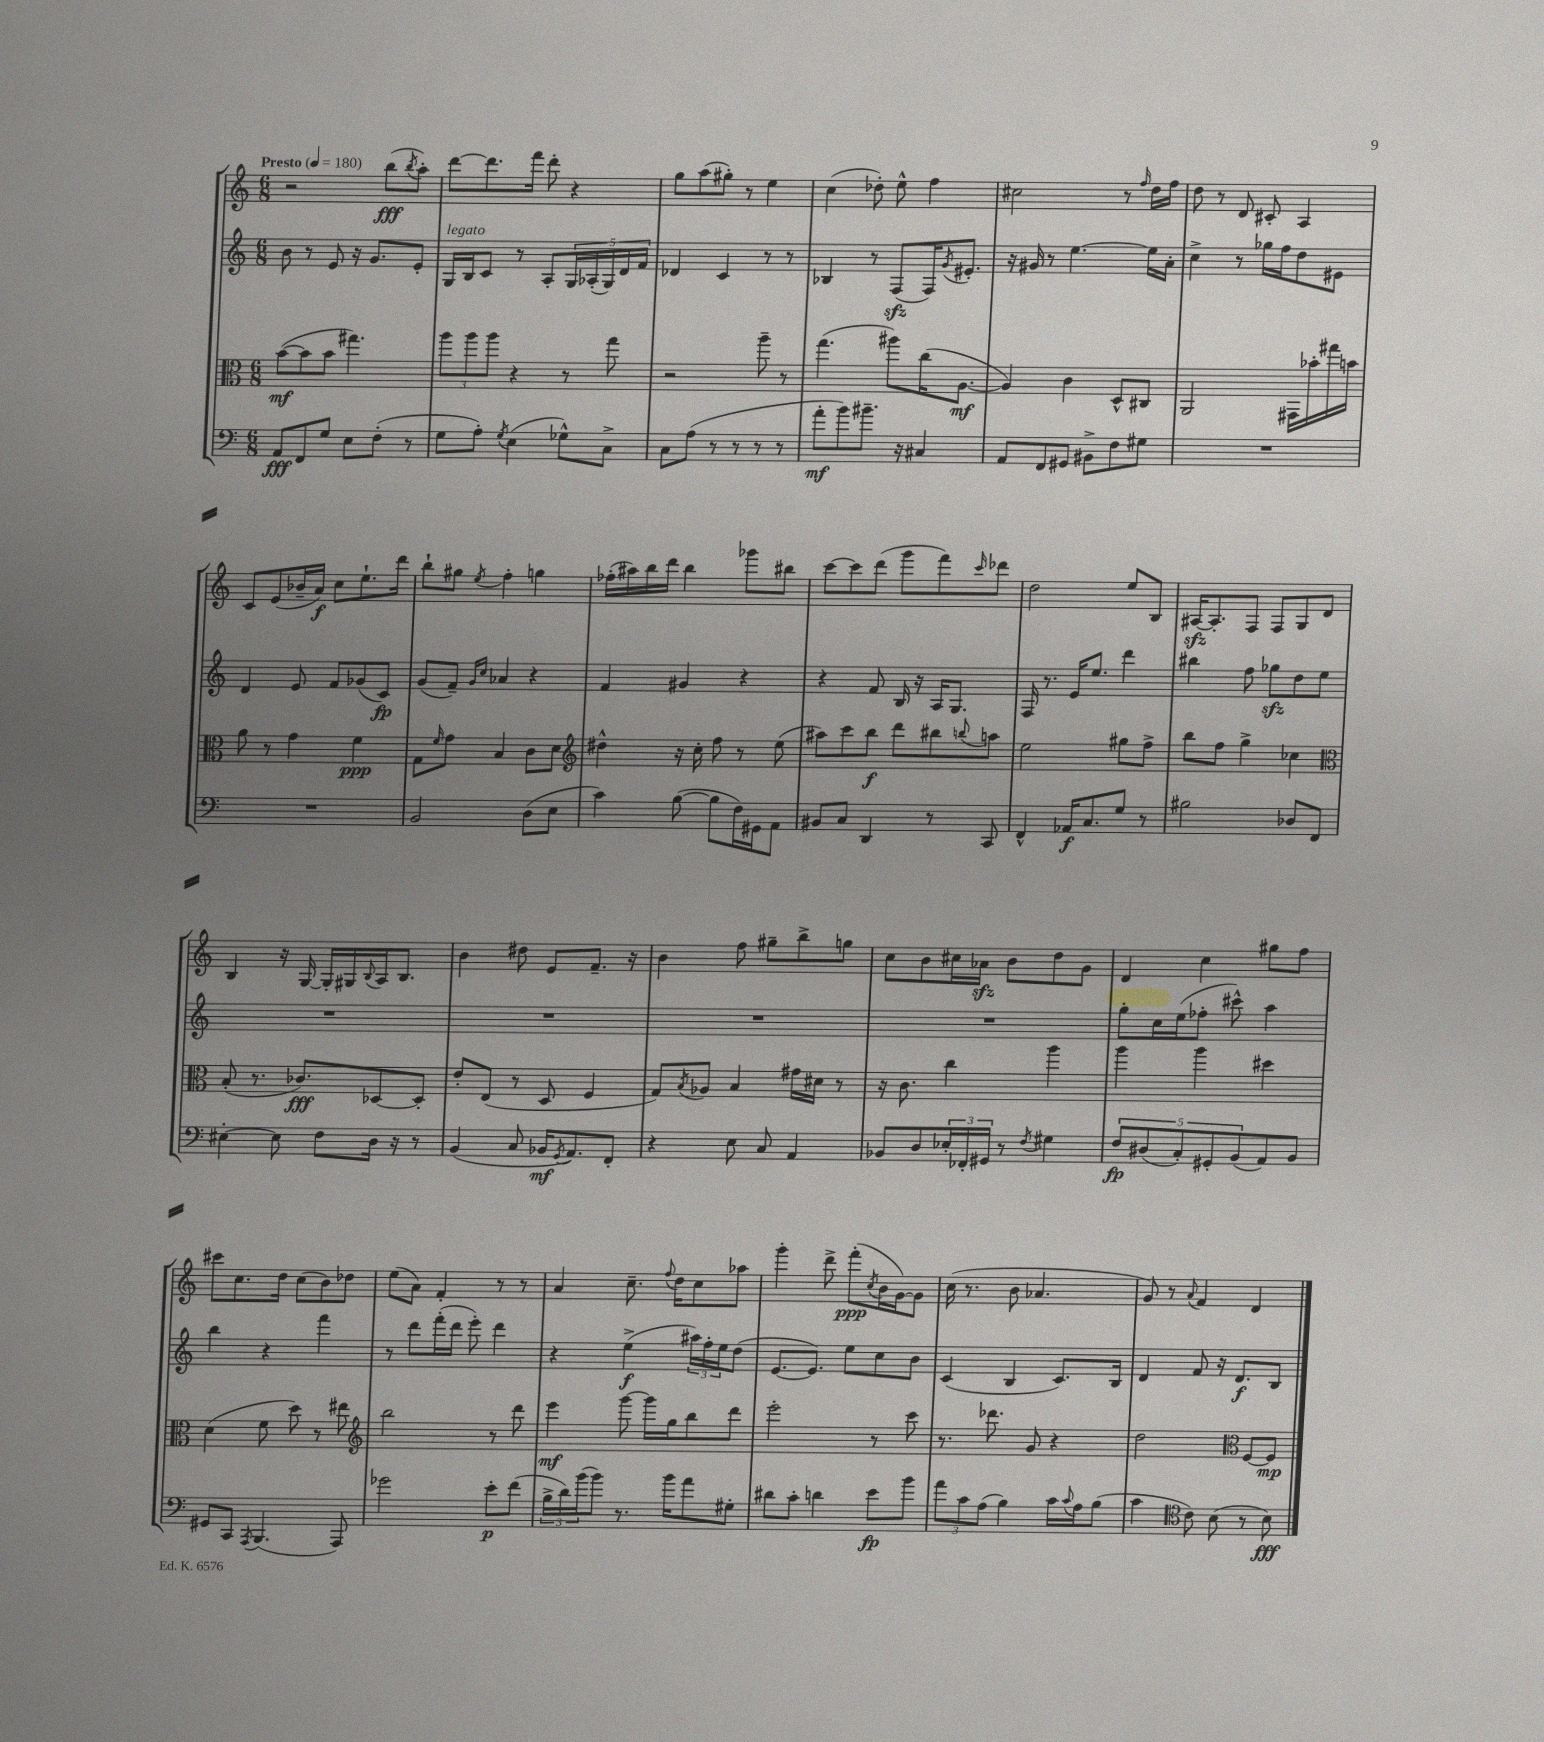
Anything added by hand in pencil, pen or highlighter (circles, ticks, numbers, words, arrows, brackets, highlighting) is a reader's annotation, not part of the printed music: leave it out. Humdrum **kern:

**kern	**kern	**kern	**kern
*staff4	*staff3	*staff2	*staff1
*clefF4	*clefC3	*clefG2	*clefG2
*k[]	*k[]	*k[]	*k[]
*M6/8	*M6/8	*M6/8	*M6/8
*MM180	*MM180	*MM180	*MM180
8AA	([8b	8b	2r
8FF	8b]	8r	.
8G	8b	8e	.
8E	4.gg#)	16r	.
.	.	8.g	.
(8F'	.	.	(8bb
.	.	.	8qbb
8r	.	8e'	8aa')
=	=	=	=
8G	12aa	16G	[8ddd
.	.	16B	.
.	12aa	.	.
8A')	.	8c	8.ddd]
.	12aa	.	.
8qG	.	.	.
(4E	4r	8r	.
.	.	.	16fff
.	.	8A'	8ddd'
8G-^^)	8r	20G	4r
.	.	(20A-'	.
.	.	20G)	.
8C^	8gg	.	.
.	.	20d	.
.	.	20f	.
=	=	=	=
8C	2r	4d-	8gg
(8A	.	.	(8aa
8r	.	4c	8gg#')
8r	.	.	8r
8r	8aa~	8r	4ee
8r	8r	8r	.
=	=	=	=
8a'	(4.gg	4B-	(4cc
8b)	.	.	.
8.b#~	.	8r	8dd-')
.	8aa#)	(8F	8ee^^
16r	.	.	.
4C#	(16cc	16F)	4ff
.	.	8qg	.
.	[8.A	8.e#'	.
=	=	=	=
8AA	4A])	16r	2cc#
.	.	16g#	.
8FF	.	8r	.
8GG#	4c	[4.ee	.
8BB#^	.	.	.
8F	8D^^	.	8r
.	.	.	16qqff
8G#	8C#	16ee]	16dd
.	.	16a'	16ff
=	=	=	=
2.r	2AA	4cc^	8dd
.	.	.	8r
.	.	8r	8d
.	.	16gg-	8c#'
.	.	16ff	.
.	16GG#	8dd	4A
.	16b-'	.	.
.	16gg#	8e#	.
.	16b	.	.
=	=	=	=
2.r	8a	4d	8c
.	8r	.	(8e
.	4g	8e	16b-~
.	.	.	16a)
.	.	8f	8cc
.	4f	(8g-	8.ee`
.	.	8c)	.
.	.	.	16ddd
=	=	=	=
2BB	8G	(8g	8bb`
.	16qqf	.	.
.	8g	8f~)	8gg#
.	.	16qqg	.
.	.	16qqcc	8qee
.	4B	4a-	4ff'
(8D	8c	4r	4gg
8E	8d	.	.
=	=	=	=
*	*clefG2	*	*
4c)	4dd#^^	4f	(16ff-'
.	.	.	16aa#)
.	.	.	16bb
.	.	.	16ddd
([8B	16r	4g#	4bb
.	16cc'	.	.
8B]	8ff	.	.
16F)	8r	4r	8ggg-
16GG#	.	.	.
8AA	(8ee	.	8bb#
=	=	=	=
8BB#	8aa#)	4r	[8ccc
8C	8ccc	.	8ccc]
4DD	8bb	8f	(8ddd
.	8ddd	16B	8ggg
.	.	16r	.
8r	8bb#	16A	8fff)
.	.	8.G	.
.	8qqbb	.	16qqccc
8CC	8aa	.	8ddd-
=	=	=	=
4FF^^	2ee	16F	2dd
.	.	8.r	.
16AA-	.	16e	.
8.C	.	8.ee	.
8G	8gg#	4ddd	8ee
8r	8ff^	.	8B
=	=	=	=
2B#	8bb	4bb#	[16A#
.	.	.	8.A#']
.	8ff	.	.
.	4gg^	8ff	8F
.	.	8gg-	8F
8D-	4cc-	8dd	8G
8FF	.	8ee	8d
=	=	=	=
*	*clefC3	*	*
[4E#'	(8B'	2.r	4B
.	8.r	.	.
8E#]	.	.	16r
.	8.c-)	.	[16G
8F	.	.	16G']
.	.	.	16G#
.	.	.	8qqB
16D	[8D-	.	16A
16r	.	.	8.B
8r	8D-']	.	.
=	=	=	=
(4BB	8e'	2.r	4b
.	(8E	.	.
8C	8r	.	8dd#
16BB-	8D	.	8e
8qGG	.	.	.
8.AA)	.	.	.
.	4F	.	8.f~
8FF'	.	.	.
.	.	.	16r
=	=	=	=
4r	8G)	2.r	4b
.	8qB	.	.
.	8A-	.	.
8E	4B	.	8ff
8C	.	.	8gg#~
4AA	16g#	.	8bb^
.	16d#	.	.
.	8r	.	8gg
=	=	=	=
8BB-	16r	2.r	8cc
.	8.c	.	.
8D	.	.	8b
24E-'	4cc	.	16cc#
24FF-'	.	.	.
.	.	.	16a-
24GG#	.	.	.
8r	.	.	8b
8qF	.	.	.
4G#	4aa	.	8dd
.	.	.	8g
=	=	=	=
10F	4aa	8gg'	4d
(10D#	.	.	.
.	.	16cc	.
.	.	(16ee	.
10C')	.	.	.
.	4aa	8ff-'	4cc
10GG#'	.	.	.
.	.	8ccc#^^)	.
(10BB	.	.	.
8AA)	4dd#	4aa	8gg#
8BB	.	.	8ff
=	=	=	=
8GG#	(4d	4bb	8ccc#
8CC	.	.	8.cc
8qAAA	.	.	.
(4.BBB	8f	4r	.
.	.	.	16dd
.	8dd)	.	(8cc
.	8r	4fff	8b)
8AAA)	8ee#	.	8dd-
=	=	=	=
*	*clefG2	*	*
2g-	2bb	8r	(8ee
.	.	8ddd	8a)
.	.	(16fff'	4f'
.	.	16ddd	.
.	.	8eee')	.
8e'	8r	4ddd	8r
(8f	8ddd	.	8r
=	=	=	=
24B^	4eee	4r	4a
24d)	.	.	.
(24b	.	.	.
8b)	.	.	.
8.r	[8ggg	(4ee^	8.cc~
.	16ggg]	.	.
.	.	.	8qqff
16b	16gg	.	16dd
8a	8bb	24aa#)	8cc
.	.	24ff'	.
.	.	24ee	.
8G#'	8ddd	(8dd	8aa-
=	=	=	=
8d#	2eee'	[8.e	4ggg'
8c'	.	.	.
.	.	8.e])	.
4d	.	.	8ddd^
.	.	8ee	(8fff'
.	.	.	8qcc
8e	8r	8cc	16b
.	.	.	[16g)
8b	8ccc	8b	8g]
=	=	=	=
12a	8.r	(4c	(16cc
.	.	.	8.r
12c	.	.	.
(12A	.	.	.
.	8.ddd-	.	.
4B)	.	4B	8b
.	8g	.	4.a-
16c	4r	8.c)	.
8qqc	.	.	.
16A	.	.	.
(8B	.	.	.
.	.	16B	.
=	=	=	=
4c	2dd	4d	8g)
.	.	.	8r
*clefC4	*	*	*
.	.	.	8qqa
8c)	.	8f	4f
(8B	.	16r	.
.	.	8.d	.
*	*clefC3	*	*
8r	[8F	.	4d
8B)	8F]	8B	.
==	==	==	==
*-	*-	*-	*-
